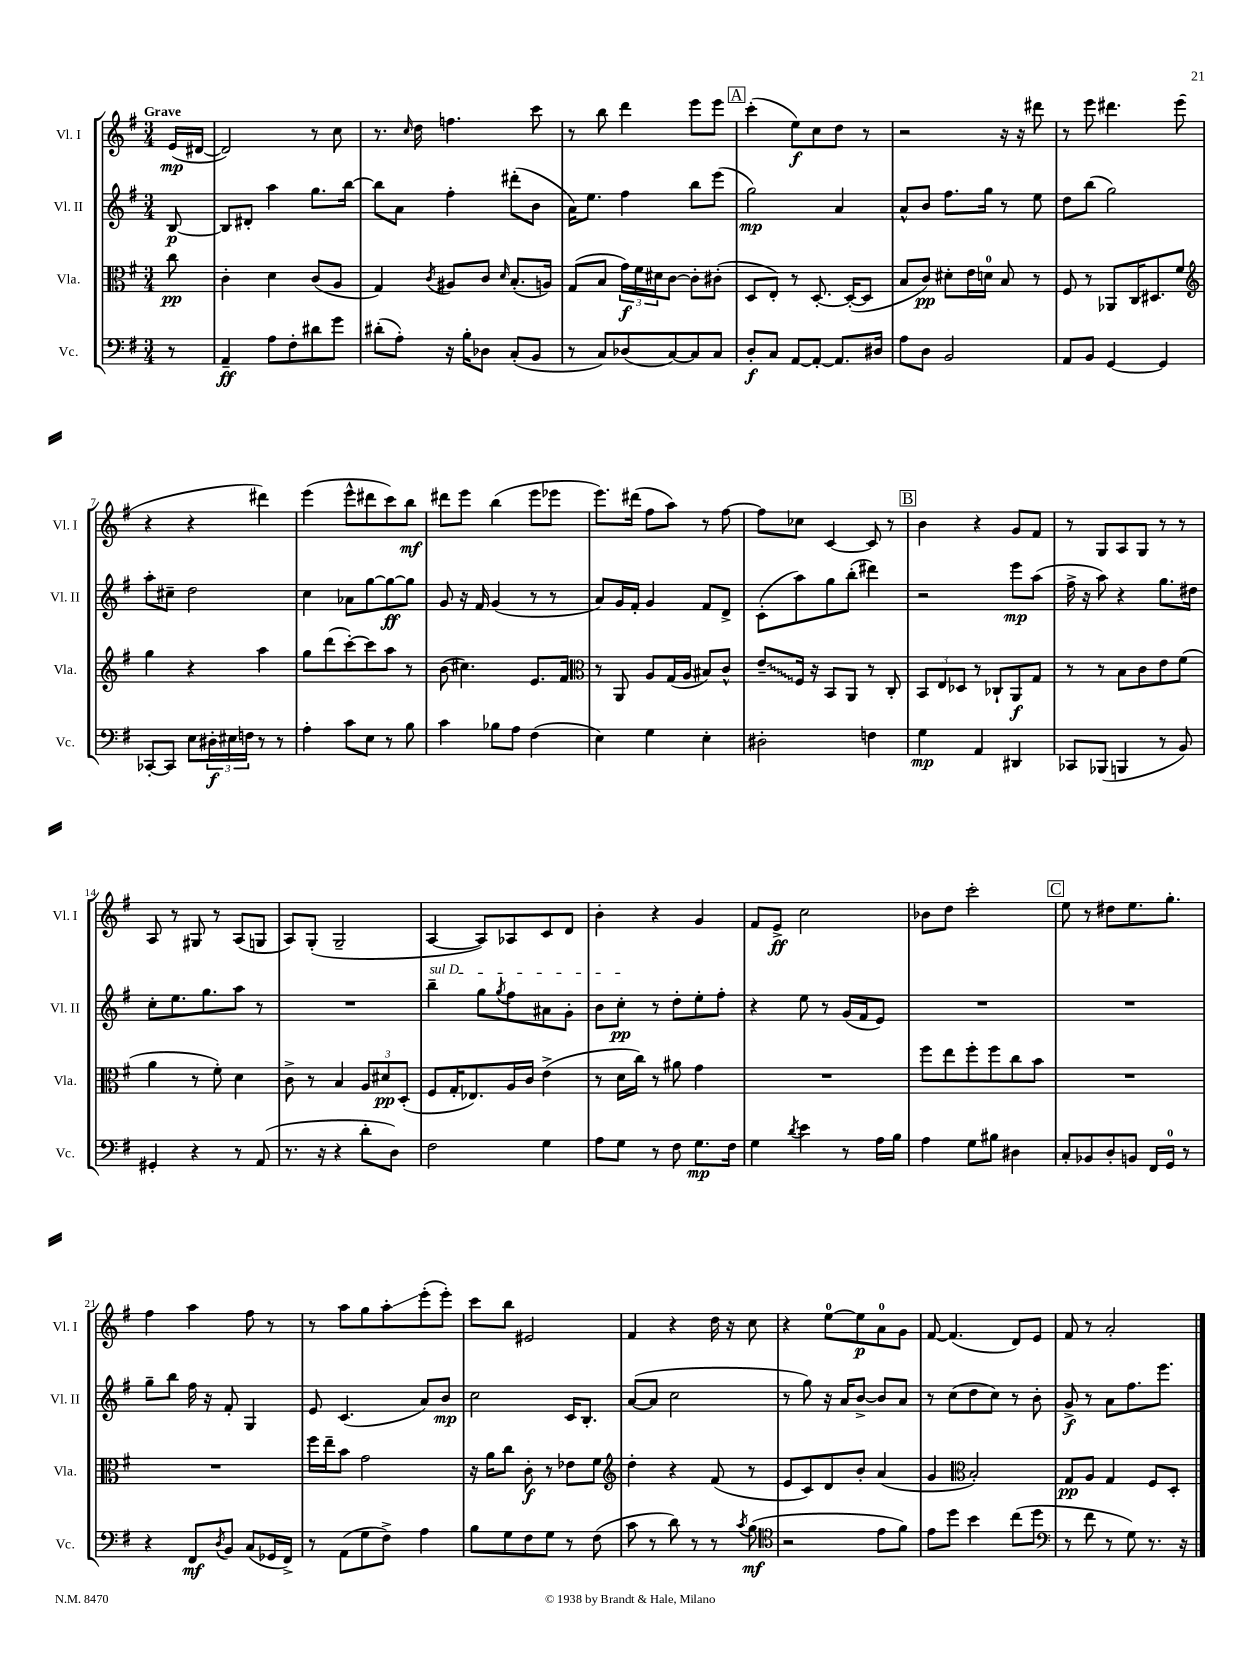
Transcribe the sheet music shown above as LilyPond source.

<<
\new StaffGroup <<
\new Staff = "s0" \with { instrumentName = "Vl. I" shortInstrumentName = "Vl. I" } {
    \clef treble \key g \major \numericTimeSignature \time 3/4 \partial 8 \tempo "Grave"
    e'16\mp( dis'16~ |
    dis'2) r8 c''8 |
    r8. \grace { c''16 } d''16 f''4. c'''8 |
    r8 b''8 d'''4 e'''8 e'''8 |
    \mark \markup { \box "A" } c'''4-.( e''8\f) c''8 d''8 r8 |
    r2 r16 r16 dis'''8 |
    r8 e'''8 dis'''4. e'''8( |
    r4 r4 dis'''4) |
    e'''4( e'''8-^ dis'''8 c'''8) b''8\mf |
    dis'''8 e'''8 b''4( e'''8 ees'''8 |
    e'''8.) dis'''16( fis''8 a''8) r8 fis''8~ |
    fis''8 ces''8 c'4~ c'8 r8 |
    \mark \markup { \box "B" } b'4 r4 g'8 fis'8 |
    r8 g8 a8 g8 r8 r8 |
    a8 r8 gis8 r8 a8( g8 |
    a8) g8-.( g2-- |
    a4~ a8) aes8 c'8 d'8 |
    b'4-. r4 g'4 |
    fis'8 e'8->\ff c''2 |
    bes'8 d''8 c'''2-. |
    \mark \markup { \box "C" } e''8 r8 dis''8 e''8. g''8.-. |
    fis''4 a''4 fis''8 r8 |
    r8 a''8 g''8 a''8-.\glissando e'''8-.( e'''8-.) |
    c'''8 b''8 eis'2 |
    fis'4 r4 d''16 r16 c''8 |
    r4 e''8-0~ e''8\p a'8-0 g'8 |
    fis'8~ fis'4.( d'8) e'8 |
    fis'8 r8 a'2-. \bar "|." |
}
\new Staff = "s1" \with { instrumentName = "Vl. II" shortInstrumentName = "Vl. II" } {
    \clef treble \key g \major \numericTimeSignature \time 3/4 \partial 8
    b8~\p |
    b8 dis'8-. a''4 g''8. b''16~ |
    b''8 a'8 fis''4-. dis'''8-.( b'8 |
    a'16) e''8. fis''4 b''8 e'''8( |
    \mark \markup { \box "A" } g''2\mp) a'4 |
    a'8-^ b'8 fis''8. g''16 r8 e''8 |
    d''8 b''8( g''2) |
    a''8-. cis''8-- d''2 |
    c''4 aes'8 g''8~ g''8~\ff g''8 |
    g'8 r16 fis'16 g'4( r8 r8 |
    a'8) g'16 fis'16-. g'4 fis'8 d'8-> |
    c'8-.( a''8) g''8 b''8-.( dis'''4) |
    \mark \markup { \box "B" } r2 e'''8\mp a''8( |
    fis''16-> r16 a''8) r4 g''8. dis''16 |
    c''8-. e''8. g''8. a''8 r8 |
    R2. |
    \once \override TextSpanner.bound-details.left.text = \markup { \italic "sul D" } b''4--\startTextSpan g''8 \acciaccatura { g''8 } fis''8 ais'8 g'8-. |
    b'8 c''8-.\pp\stopTextSpan r8 d''8-. e''8-. fis''8-. |
    r4 e''8 r8 g'16( fis'16 e'8) |
    R2. |
    \mark \markup { \box "C" } R2. |
    g''8-- b''8 fis''16 r16 fis'8-. g4 |
    e'8 c'4.( a'8) b'8\mp |
    c''2 c'16 b8.-. |
    a'8~( a'8 c''2 |
    r8 g''8) r16 a'16 b'8~-> b'8 a'8 |
    r8 c''8( d''8 c''8) r8 b'8-. |
    g'8->\f r8 a'8 fis''8. e'''8. \bar "|." |
}
\new Staff = "s2" \with { instrumentName = "Vla." shortInstrumentName = "Vla." } {
    \clef alto \key g \major \numericTimeSignature \time 3/4 \partial 8
    c''8\pp |
    c'4-. d'4 c'8( a8 |
    g4) \acciaccatura { c'8 } ais8 c'8 \grace { d'16 } b8.-.( a16) |
    g8( b8 \tuplet 3/2 { g'16\f) fis'16 dis'16 } c'8~ c'8-. cis'8-.( |
    \mark \markup { \box "A" } d8 e8-.) r8 d8.~-. d16~-.( d8 |
    b8 c'8\pp) dis'8-. e'16 d'16-0 b8 r8 |
    fis8 r8 aes,8 c16 dis8. fis'8 |
    \clef treble g''4 r4 a''4 |
    g''8 d'''8( c'''8~-.) c'''8 a''8 r8 |
    b'8( cis''4.) e'8. fis'16 |
    \clef alto r8 a,8 a8 g16( a16 bis8) c'8-^ |
    \once \override Glissando.style = #'zigzag e'8--\glissando fis16 r16 b,8 a,8 r8 c8-. |
    \mark \markup { \box "B" } \tuplet 3/2 { b,8 e8 des8 } r8 ces8-! a,8\f g8 |
    r8 r8 b8 c'8 e'8 fis'8( |
    a'4 r8 fis'8-.) d'4 |
    c'8-> r8 b4 \tuplet 3/2 { a8 dis'8\pp d8-.( } |
    fis8 g16-. ees8.) a16 c'16 e'4->( |
    r8 d'16 c''16) r8 ais'8 g'4 |
    R2. |
    fis''8 e''8 fis''8-. fis''8 c''8 b'8 |
    \mark \markup { \box "C" } R2. |
    R2. |
    fis''16 e''16-- b'8 g'2 |
    r16 a'16 c''8 c'8-.\f r8 ees'8 fis'8 |
    \clef treble d''4-. r4 fis'8( r8 |
    e'8 c'8) d'8 b'8-. a'4( |
    g'4 \clef alto b2-.) |
    g8\pp a8 g4 fis8 d8-. \bar "|." |
}
\new Staff = "s3" \with { instrumentName = "Vc." shortInstrumentName = "Vc." } {
    \clef bass \key g \major \numericTimeSignature \time 3/4 \partial 8
    r8 |
    a,4--\ff a8 fis8-. dis'8 g'8 |
    dis'8-.( a8-.) r16 b16-. des8 c8-.( b,8 |
    r8 c8) des8( c8~) c8 c8 |
    \mark \markup { \box "A" } d8-.\f c8 a,8~ a,8~-. a,8. dis16 |
    a8 d8 b,2 |
    a,8 b,8 g,4~ g,4 |
    ces,8~-. ces,8 e8 \tuplet 3/2 { dis16-.\f eis16 f16 } r8 r8 |
    a4-. c'8 e8 r8 b8 |
    c'4 bes8 a8 fis4( |
    e4) g4 e4-. |
    dis2-. f4 |
    \mark \markup { \box "B" } g4\mp a,4 dis,4 |
    ces,8 bes,,8( b,,4 r8 b,8) |
    gis,4-. r4 r8 a,8( |
    r8. r16 r4 d'8-. d8) |
    fis2 g4 |
    a8 g8 r8 fis8 g8.\mp fis16 |
    g4 \acciaccatura { d'8 } e'4 r8 a16 b16 |
    a4 g8 bis8 dis4 |
    \mark \markup { \box "C" } c8-. bes,8 d8-. b,8 fis,16 g,16-0 r8 |
    r4 fis,8\mf \acciaccatura { d8 } b,8 c8( ges,16 fis,16->) |
    r8 a,8( g8 fis8->) a4 |
    b8 g8 fis8 g8 r8 fis8( |
    c'8 r8 d'8) r8 r8 \acciaccatura { c'8 } b8\mf( |
    \clef tenor r2 e'8 fis'8) |
    e'8 d''8 b'4 c''8( d''8 |
    \clef bass r8 fis'8 r8 g8) r8. r16 \bar "|." |
}
>>
>>
